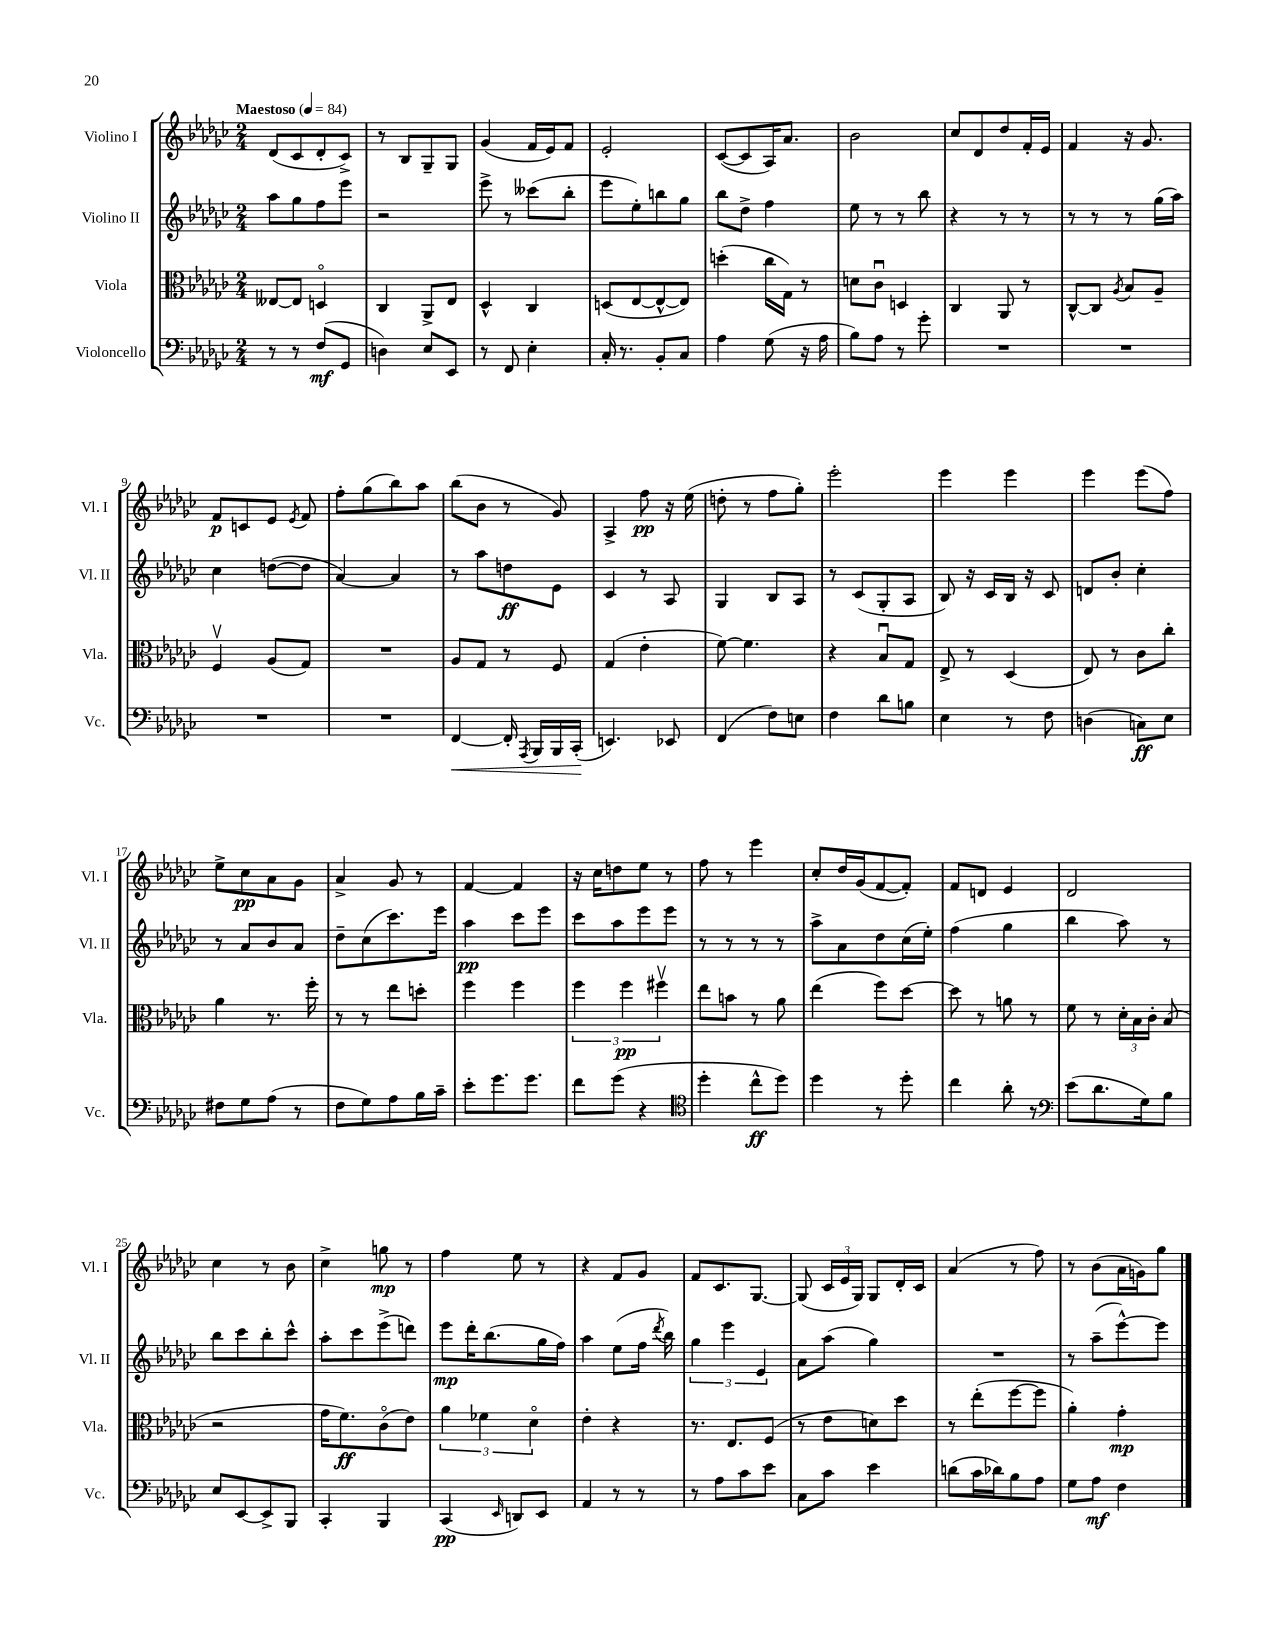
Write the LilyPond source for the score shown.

<<
\new StaffGroup <<
\new Staff = "s0" \with { instrumentName = "Violino I" shortInstrumentName = "Vl. I" } {
    \clef treble \key ges \major \numericTimeSignature \time 2/4 \tempo "Maestoso" 4 = 84
    \autoBeamOff des'8[( ces'8 des'8-. ces'8]->) |
    r8 bes8[ ges8-- ges8] |
    ges'4( f'16[ ees'16) f'8] |
    ees'2-. |
    ces'8[~( ces'8 aes16) aes'8.] |
    bes'2 |
    ces''8[ des'8 des''8 f'16-. ees'16] |
    f'4 r16 ges'8. |
    f'8[\p c'8 ees'8] \acciaccatura { ees'8 } f'8 |
    f''8[-. ges''8( bes''8) aes''8] |
    bes''8[( bes'8] r8 ges'8) |
    aes4-> f''8\pp r16 ees''16( |
    d''8-. r8 f''8[ ges''8]-.) |
    ees'''2-. |
    ees'''4 ees'''4 |
    ees'''4 ees'''8[( f''8]) |
    ees''8[-> ces''8\pp aes'8 ges'8] |
    aes'4-> ges'8 r8 |
    f'4~ f'4 |
    r16 ces''16[ d''8 ees''8] r8 |
    f''8 r8 ees'''4 |
    ces''8[-. des''16 ges'16( f'8~ f'8]-.) |
    f'8[ d'8] ees'4 |
    des'2 |
    ces''4 r8 bes'8 |
    ces''4-> g''8\mp r8 |
    f''4 ees''8 r8 |
    r4 f'8[ ges'8] |
    f'8[ ces'8. ges8.]~ |
    ges8( \tuplet 3/2 { ces'16[ ees'16 ges16]) } ges8[ des'16-. ces'16] |
    aes'4( r8 f''8) |
    r8 bes'8[( aes'16 g'16) ges''8] \bar "|." |
}
\new Staff = "s1" \with { instrumentName = "Violino II" shortInstrumentName = "Vl. II" } {
    \clef treble \key ges \major \numericTimeSignature \time 2/4
    \autoBeamOff aes''8[ ges''8 f''8 ees'''8] |
    r2 |
    ees'''8-> r8 ceses'''8[( bes''8]-. |
    ees'''8[ ees''8-.) b''8 ges''8] |
    bes''8[ des''8]-> f''4 |
    ees''8 r8 r8 bes''8 |
    r4 r8 r8 |
    r8 r8 r8 ges''16[( aes''16]) |
    ces''4 d''8[~( d''8] |
    aes'4~) aes'4 |
    r8 aes''8[ d''8\ff ees'8] |
    ces'4 r8 aes8 |
    ges4 bes8[ aes8] |
    r8 ces'8[( ges8-. aes8] |
    bes8) r16 ces'16[ bes16] r16 ces'8 |
    d'8[ bes'8]-. ces''4-. |
    r8 aes'8[ bes'8 aes'8] |
    des''8[-- ces''8( ces'''8.) ees'''16] |
    aes''4\pp ces'''8[ ees'''8] |
    ces'''8[ aes''8 ees'''8 ees'''8] |
    r8 r8 r8 r8 |
    aes''8[-> aes'8 des''8 ces''16( ees''16]-.) |
    f''4( ges''4 |
    bes''4 aes''8) r8 |
    bes''8[ ces'''8 bes''8-. ces'''8]-^ |
    aes''8[-. ces'''8 ees'''8->( d'''8]) |
    ees'''8[\mp des'''16-. bes''8.( ges''16 f''16]) |
    aes''4 ees''8[( f''16] \acciaccatura { des'''8 } bes''16) |
    \tuplet 3/2 { ges''4 ees'''4 ees'4 } |
    aes'8[ aes''8]( ges''4) |
    R2 |
    r8 aes''8[--( ees'''8~-^) ees'''8] \bar "|." |
}
\new Staff = "s2" \with { instrumentName = "Viola" shortInstrumentName = "Vla." } {
    \clef alto \key ges \major \numericTimeSignature \time 2/4
    \autoBeamOff eeses8[~ eeses8] d4\flageolet |
    ces4 aes,8[-> ees8] |
    des4-^ ces4 |
    d8[( ees8~ ees8~-^ ees8]) |
    d''4-.( ces''16[ ges16]) r8 |
    d'8[ ces'8]\downbow d4 |
    ces4 aes,8 r8 |
    ces8[~-^ ces8] \acciaccatura { aes8 } bes8[ aes8]-- |
    f4\upbow aes8[( ges8]) |
    R2 |
    aes8[ ges8] r8 f8 |
    ges4( ees'4-. |
    f'8~) f'4. |
    r4 bes8[\downbow ges8] |
    ees8-> r8 des4( |
    ees8) r8 ces'8[ ces''8]-. |
    aes'4 r8. f''16-. |
    r8 r8 ees''8[ d''8]-. |
    f''4 f''4 |
    \tuplet 3/2 { f''4 f''4\pp fis''4\upbow } |
    ees''8[ b'8] r8 aes'8 |
    ees''4( f''8[) des''8]~ |
    des''8 r8 a'8 r8 |
    f'8 r8 \tuplet 3/2 { des'16[-. bes16 ces'16]-. } bes8( |
    r2 |
    ges'16[ f'8.\ff) ces'8\flageolet( ees'8]) |
    \tuplet 3/2 { aes'4 fes'4 des'4\flageolet } |
    ees'4-. r4 |
    r8. ees8.[ f8]( |
    r8 ees'8[ d'8) des''8] |
    r8 ees''8[-.( f''8~ f''8] |
    aes'4-.) ges'4-.\mp \bar "|." |
}
\new Staff = "s3" \with { instrumentName = "Violoncello" shortInstrumentName = "Vc." } {
    \clef bass \key ges \major \numericTimeSignature \time 2/4
    \autoBeamOff r8 r8 f8[\mf( ges,8] |
    d4) ees8[ ees,8] |
    r8 f,8 ees4-. |
    ces16-. r8. bes,8[-. ces8] |
    aes4 ges8( r16 aes16 |
    bes8[) aes8] r8 ges'8-. |
    R2 |
    R2 |
    R2 |
    R2 |
    f,4~\< f,16-. \acciaccatura { aes,,8 } bes,,16[ bes,,16 ces,16]-.\!( |
    e,4.) ees,8 |
    f,4( f8[) e8] |
    f4 des'8[ b8] |
    ees4 r8 f8 |
    d4( c8[\ff) ees8] |
    fis8[ ges8 aes8]( r8 |
    f8[ ges8) aes8 bes16 ces'16]-- |
    ees'8[-. ges'8. ges'8.] |
    f'8[ ges'8]( r4 |
    \clef tenor des''4-. ces''8[-^\ff des''8]) |
    des''4 r8 des''8-. |
    ces''4 aes'8-. r8 |
    \clef bass ees'8[( des'8. ges16) bes8] |
    ees8[ ees,8~ ees,8-> bes,,8] |
    ces,4-. bes,,4 |
    ces,4\pp( \grace { ees,16 } d,8[) ees,8] |
    aes,4 r8 r8 |
    r8 aes8[ ces'8 ees'8] |
    ces8[ ces'8] ees'4 |
    d'8[( ces'16 des'16) bes8 aes8] |
    ges8[ aes8]\mf f4 \bar "|." |
}
>>
>>
